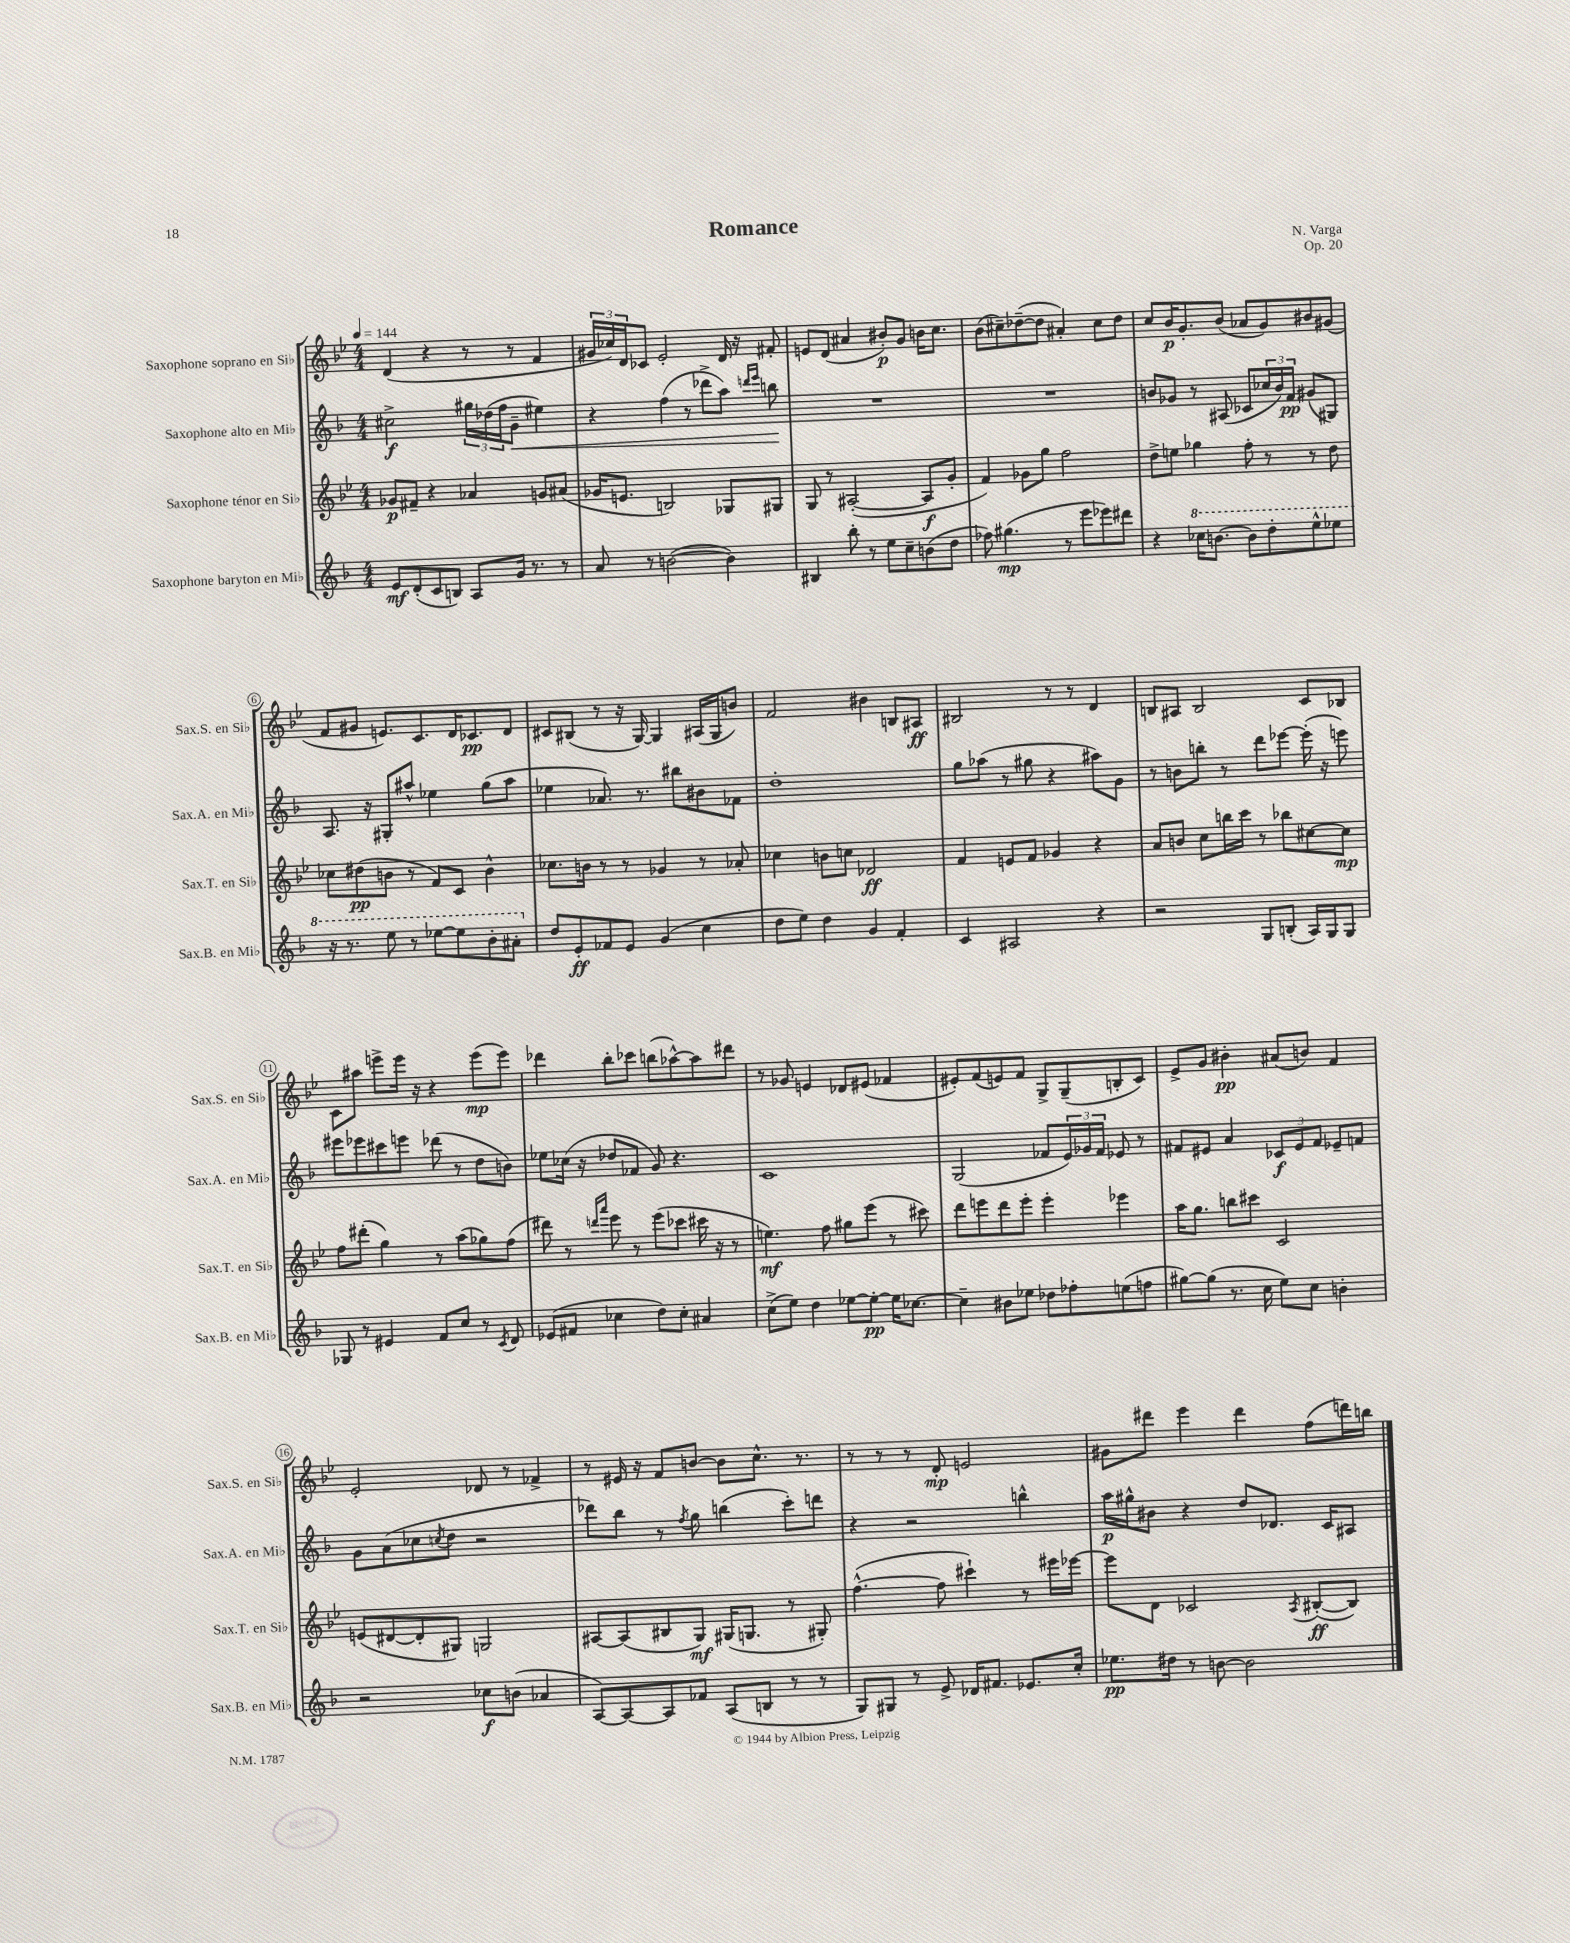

**kern	**dynam	**kern	**dynam	**kern	**dynam	**kern	**dynam
*part4	*part4	*part3	*part3	*part2	*part2	*part1	*part1
*staff4	*staff4	*staff3	*staff3	*staff2	*staff2	*staff1	*staff1
*I"Saxophone baryton en Mi♭	*	*I"Saxophone ténor en Si♭	*	*I"Saxophone alto en Mi♭	*	*I"Saxophone soprano en Si♭	*
*I'Sax.B. en Mi♭	*	*I'Sax.T. en Si♭	*	*I'Sax.A. en Mi♭	*	*I'Sax.S. en Si♭	*
*clefG2	*	*clefG2	*	*clefG2	*	*clefG2	*
*k[b-]	*	*k[b-e-]	*	*k[b-]	*	*k[b-e-]	*
*M4/4	*	*M4/4	*	*M4/4	*	*M4/4	*
*MM144	*	*MM144	*	*MM144	*	*MM144	*
=1	=1	=1	=1	=1	=1	=1	=1
8e/L	mf	8g-X/L	p	2cc#X^\	f	(4d/	.
(8d'/	.	8f#X~/J	.	.	.	.	.
8c/	.	4r	.	.	.	4r	.
8Bn/J)	.	.	.	.	.	.	.
8A/L	.	4a-X/	.	24gg#X\LL	.	8r	.
.	.	.	.	(24dd-X\	.	.	.
.	.	.	.	24ff\J	.	.	.
!	!	!	!	!	!LO:HP:b	!	!
16g/Jk	.	.	.	8g~\J	<	8r	.
8.r	.	.	.	.	.	.	.
.	.	8gn/L	.	4ee#X\)	.	4f/	.
8r	.	(8a#X/J	.	.	.	.	.
=2	=2	=2	=2	=2	=2	=2	=2
8a/	.	16g-X/KL	.	4r	.	24g#X/LL	.
.	.	.	.	.	.	24cc-X/)	.
.	.	8.en/J	.	.	.	.	.
.	.	.	.	.	.	24d/J	.
8r	.	.	.	.	.	8c-X/J	.
([2bn\	.	2Bn/)	.	(4ff\	.	2e-'/	.
.	.	.	.	8r	.	.	.
.	.	.	.	8ddd-X^\L	.	.	.
4b\])	.	8G-X/L	.	8aa\J)	.	16d/	.
.	.	.	.	.	.	16r	.
.	.	.	.	16qqdddn/LL	.	.	.
.	.	.	.	16qqeee/JJ	.	.	.
.	.	8G#X/J	.	8bbn\	.	8f#X'/	.
.	.	.	.	.	[	.	.
=3	=3	=3	=3	=3	=3	=3	=3
4B#X/	.	8G/	.	1r	.	8en/L	.
.	.	8r	.	.	.	(8d/J	.
8bb-'\	.	([2A#X'/	.	.	.	4a#X/	.
8r	.	.	.	.	.	.	.
8ee\L	.	.	.	.	.	8b#X'/L)	p
8cc~\	.	.	.	.	.	8g/J	.
(8bn\	.	8A#/L]	f	.	.	16bn\KL	.
.	.	.	.	.	.	8.cc\J	.
8dd\J	.	8g'/J	.	.	.	.	.
=4	=4	=4	=4	=4	=4	=4	=4
8ff-X\)	.	4f/)	.	1r	.	(8b-\L	.
(4.gg#X\	mp	.	.	.	.	8cc#X~\)	.
.	.	8g-X\L	.	.	.	([8dd-X~\	.
.	.	8gg\J	.	.	.	8dd-\J]	.
8r	.	2ff\	.	.	.	4a#X'/)	.
8eee\L	.	.	.	.	.	.	.
8eee-X\)	.	.	.	.	.	8cc#\L	.
8ddd#X\J	.	.	.	.	.	8dd-\J	.
=5	=5	=5	=5	=5	=5	=5	=5
4r	.	8dd^\L	.	8bn/L	.	8cc/L	.
.	.	8een\J	.	8g-X/J	.	16b-/K	p
.	.	.	.	.	.	8.g'/	.
*8va	*	*	*	*	*	*	*
16ccc-X\KL	.	4gg-X\	.	8r	.	.	.
[8.bbn\J	.	.	.	.	.	.	.
.	.	.	.	(8A#X/	.	(8b-/J	.
8bb\L]	.	8ff'\	.	8c-X/L	.	8a-X/L	.
8ddd'\	.	8r	.	24cc-X/L	.	8g/)	.
.	.	.	.	24b/)	.	.	.
.	.	.	.	24f/JJ	pp	.	.
8eee^^\	.	8r	.	(8g#X/L	.	8b#X/	.
8eee-X\J	.	8dd\	.	8G#X/J)	.	(8g#X/J	.
!!LO:LB:g=z
=6	=6	=6	=6	=6	=6	=6	=6
16r	.	8cc-X\L	.	8.A/	.	8f/L	.
8.r	.	.	.	.	.	.	.
.	.	(8dd#X\	pp	.	.	8g#X/J	.
.	.	.	.	16r	.	.	.
8eee\	.	8bn\J	.	8G#X'/L	.	8.en/L)	.
8r	.	8r	.	8aa#X^^/J	.	.	.
.	.	.	.	.	.	8.c/	.
[8eee-X\L	.	8f/L)	.	4ee-X\	.	.	.
8eee-\]	.	8c/J	.	.	.	16d/K	.
.	.	.	.	.	.	8.c-X/	pp
8bb-'\	.	4b^^\	.	(8gg\L	.	.	.
8aa#X'\J	.	.	.	8aa#\J	.	8d/J	.
=7	=7	=7	=7	=7	=7	=7	=7
*X8va	*	*	*	*	*	*	*
8dd/L	.	8.cc-X\L	.	4ee-X\	.	8c#X/L	.
8e'/	ff	.	.	.	.	(8B#X/J	.
.	.	16bn\Jk	.	.	.	.	.
8f-X/	.	8r	.	8.a-X/)	.	8r	.
8e/J	.	8r	.	.	.	16r	.
.	.	.	.	8.r	.	[16G/)	.
(4g/	.	4g-X/	.	.	.	4G/]	.
.	.	.	.	8bb#X\L	.	.	.
4cc\	.	8r	.	8b#X\	.	(16A#X/LL	.
.	.	.	.	.	.	16G/J	.
.	.	8a-X'/	.	8f-X\J	.	8bn/J)	.
=8	=8	=8	=8	=8	=8	=8	=8
8dd\L	.	4cc-X\	.	1dd'	.	2f/	.
8ee\J)	.	.	.	.	.	.	.
4dd\	.	8bn\L	.	.	.	.	.
.	.	8ccn\J	.	.	.	.	.
4g/	.	2d-X/	ff	.	.	4b#X\	.
4f'/	.	.	.	.	.	8Bn/L	.
.	.	.	.	.	.	8A#X/J	ff
=9	=9	=9	=9	=9	=9	=9	=9
4c/	.	4f/	.	8gg\L	.	2B#X/	.
.	.	.	.	(8aa-X\J	.	.	.
2A#X/	.	8en/L	.	8r	.	.	.
.	.	8f/J	.	8gg#X\	.	.	.
.	.	4g-X/	.	4r	.	8r	.
.	.	.	.	.	.	8r	.
4r	.	4r	.	8aa#X\L)	.	4d/	.
.	.	.	.	8g\J	.	.	.
=10	=10	=10	=10	=10	=10	=10	=10
2r	.	8a/L	.	8r	.	8Bn/L	.
.	.	8bn/J	.	8bn\L	.	8A#X/J	.
.	.	8cc\L	.	8bbn'\J	.	2B/	.
.	.	16bbn\L	.	8r	.	.	.
.	.	16ccc\JJ	.	.	.	.	.
8G/L	.	8r	.	8ddd\L	.	.	.
(8Bn'/J	.	8bb-X\L	.	[8eee-X\J	.	.	.
16A/LL)	.	[8cc#X\	.	(16eee-'\]	.	8c/L	.
16G/J	.	.	.	16r	.	.	.
8G/J	.	8cc#\J]	mp	8eeen\)	.	8B-X/J	.
!!LO:LB:g=z
=11	=11	=11	=11	=11	=11	=11	=11
8G-X/	.	8ff\L	.	8eee#X\L	.	8c\L	.
8r	.	(8ddd#X'\J	.	8eee-X\	.	8aa#X\J	.
4e#X/	.	4gg\)	.	8ccc#X\	.	8eeen^\L	.
.	.	.	.	8eeen\J	.	16eee\Jk	.
.	.	.	.	.	.	16r	.
8f/L	.	8r	.	(8ddd-X\	.	4r	.
8cc/J	.	(8aa\L	.	8r	.	.	.
8r	.	8gg-X\)	.	8dd\L	.	(8eee\L	mp
8qc/	.	.	.	.	.	.	.
8d/	.	(8ff\J	.	8bn\J)	.	8eee\J)	.
=12	=12	=12	=12	=12	=12	=12	=12
(8e-X/L	.	8ddd#X\)	.	8ee-X\L	.	4ddd-X\	.
8f#X/J	.	8r	.	(16cc-X\Jk	.	.	.
.	.	.	.	16r	.	.	.
.	.	16qqdddn/LL	.	.	.	.	.
.	.	16qqaaa/JJ	.	.	.	.	.
4cc-X\	.	8eee-\	.	8dd-X/L	.	8bb-'\L	.
.	.	8r	.	8f-X/J	.	8ccc-X\J	.
8dd\L)	.	(8eee-\L	.	8g/)	.	(8bbn\L	.
8cc-'\J	.	8ccc-X\J	.	4.r	.	[8aa-X^^\)	.
4a#X/	.	16ccc#X\	.	.	.	8aa-\]	.
.	.	16r	.	.	.	.	.
.	.	8r	.	.	.	8ddd#X\J	.
=13	=13	=13	=13	=13	=13	=13	=13
(8cc^\L	.	4.een\)	mf	1c	.	8r	.
8ee\J)	.	.	.	.	.	8g-X/	.
4dd\	.	.	.	.	.	4en/	.
.	.	8ff\	.	.	.	.	.
[8ee-X\L	.	8gg#X\L	.	.	.	8d-X/L	.
8ee-'\J_	pp	(8eee-\J	.	.	.	(8e#X/J	.
16ee-\KL]	.	8r	.	.	.	4f-X/	.
[8.cc-X\J	.	.	.	.	.	.	.
.	.	8ccc#X\)	.	.	.	.	.
=14	=14	=14	=14	=14	=14	=14	=14
4cc-~\]	.	8ddd\L	.	(2G/	.	8e#X'/L)	.
.	.	8eeen\	.	.	.	(8f/	.
8b#X\L	.	8ddd\	.	.	.	8en/)	.
8ee-X\J	.	8eee'\J	.	.	.	8f/J	.
8dd-X\L	.	4eee'\	.	8f-X/L	.	8G^/L	.
8ff-X'\	.	.	.	24e/L)	.	(8G~/	.
.	.	.	.	24g-X/	.	.	.
.	.	.	.	24f-/JJ	.	.	.
(8een\	.	4eee-X\	.	8e-X/	.	8Bn'/	.
8ffn\J	.	.	.	8r	.	8c/J)	.
=15	=15	=15	=15	=15	=15	=15	=15
[8gg#X\L)	.	16aa\KL	.	8f#X/L	.	8e-^/L	.
.	.	8.gg\J	.	.	.	.	.
(8gg#\J]	.	.	.	8e#X/J	.	8g/J	.
8.r	.	8bbn\L	.	4a/	.	4b#X'\	pp
.	.	8ccc#X\J	.	.	.	.	.
16cc\	.	.	.	.	.	.	.
8ee\L)	.	2c/	.	12c-X/L	f	(8a#X/L	.
.	.	.	.	12e#/	.	.	.
8cc\J	.	.	.	.	.	8bn/J)	.
.	.	.	.	12f#/J	.	.	.
4bn'\	.	.	.	8e-X~/L	.	4f/	.
.	.	.	.	8fn/J	.	.	.
!!LO:LB:g=z
=16	=16	=16	=16	=16	=16	=16	=16
2r	.	(8en/L	.	8g\L	.	2e-'/	.
.	.	[8d#X/	.	(8a\	.	.	.
.	.	8d#'/]	.	8cc-X\	.	.	.
.	.	.	.	8qccn/	.	.	.
.	.	8G#X/J)	.	8dd\J	.	.	.
8cc-X\L	f	2Gn/	.	2r	.	8d-X/	.
(8bn\J	.	.	.	.	.	8r	.
4a-X/	.	.	.	.	.	4f-X^/	.
=17	=17	=17	=17	=17	=17	=17	=17
[8A/L)	.	[8A#X/L	.	8ddd-X\L)	.	8r	.
8A/_	.	(8A#/]	.	8bb-\J	.	16e#X/	.
.	.	.	.	.	.	16r	.
8A/]	.	8B#X/	.	8r	.	8f/L	.
.	.	.	.	8qff/	.	.	.
8f-X/J	.	8G/J)	mf	8gg\	.	[8bn/J	.
(8A/L	.	(16G#X/KL	.	(4bbn\	.	8b\L]	.
.	.	8.Gn/J	.	.	.	.	.
8Bn/J	.	.	.	.	.	8.cc^^\J	.
8r	.	8r	.	8ccc'\L)	.	.	.
.	.	.	.	.	.	8.r	.
8r	.	8G#X'/)	.	8dddn\J	.	.	.
=18	=18	=18	=18	=18	=18	=18	=18
8G/L)	.	([4.ff^^\	.	4r	.	8r	.
8G#X/J	.	.	.	.	.	8r	.
8r	.	.	.	2r	.	8r	.
8e^/	.	8ff\]	.	.	.	8d'/	mp
16d-X/KL	.	4ccc#X`\)	.	.	.	2en/	.
8.f#X/J	.	.	.	.	.	.	.
8.e-X/L	.	8r	.	4bbn^^\	.	.	.
.	.	16eee#X\LL	.	.	.	.	.
16cc'/Jk	.	[16eee-X\JJ	.	.	.	.	.
=19	=19	=19	=19	=19	=19	=19	=19
8.ee-X\L	pp	8eee-\L]	.	16aa\LL	p	8g#X\L	.
.	.	.	.	16gg#X^^\J	.	.	.
.	.	8d\J	.	8b#X\J	.	8ddd#X\J	.
16dd#X\Jk	.	.	.	.	.	.	.
8r	.	2c-X/	.	4r	.	4eee-\	.
[8bn\	.	.	.	.	.	.	.
2b\]	.	.	.	8dd/L	.	4ddd#\	.
.	.	.	.	8.d-X/J	.	.	.
.	.	8qA/	.	.	.	.	.
.	.	([8B#X'/L	ff	.	.	(8ff\L	.
.	.	.	.	16c/KL	.	.	.
.	.	8B#/J])	.	8A#X/J	.	16dddn\L)	.
.	.	.	.	.	.	16bbn\JJ	.
==	==	==	==	==	==	==	==
*-	*-	*-	*-	*-	*-	*-	*-
